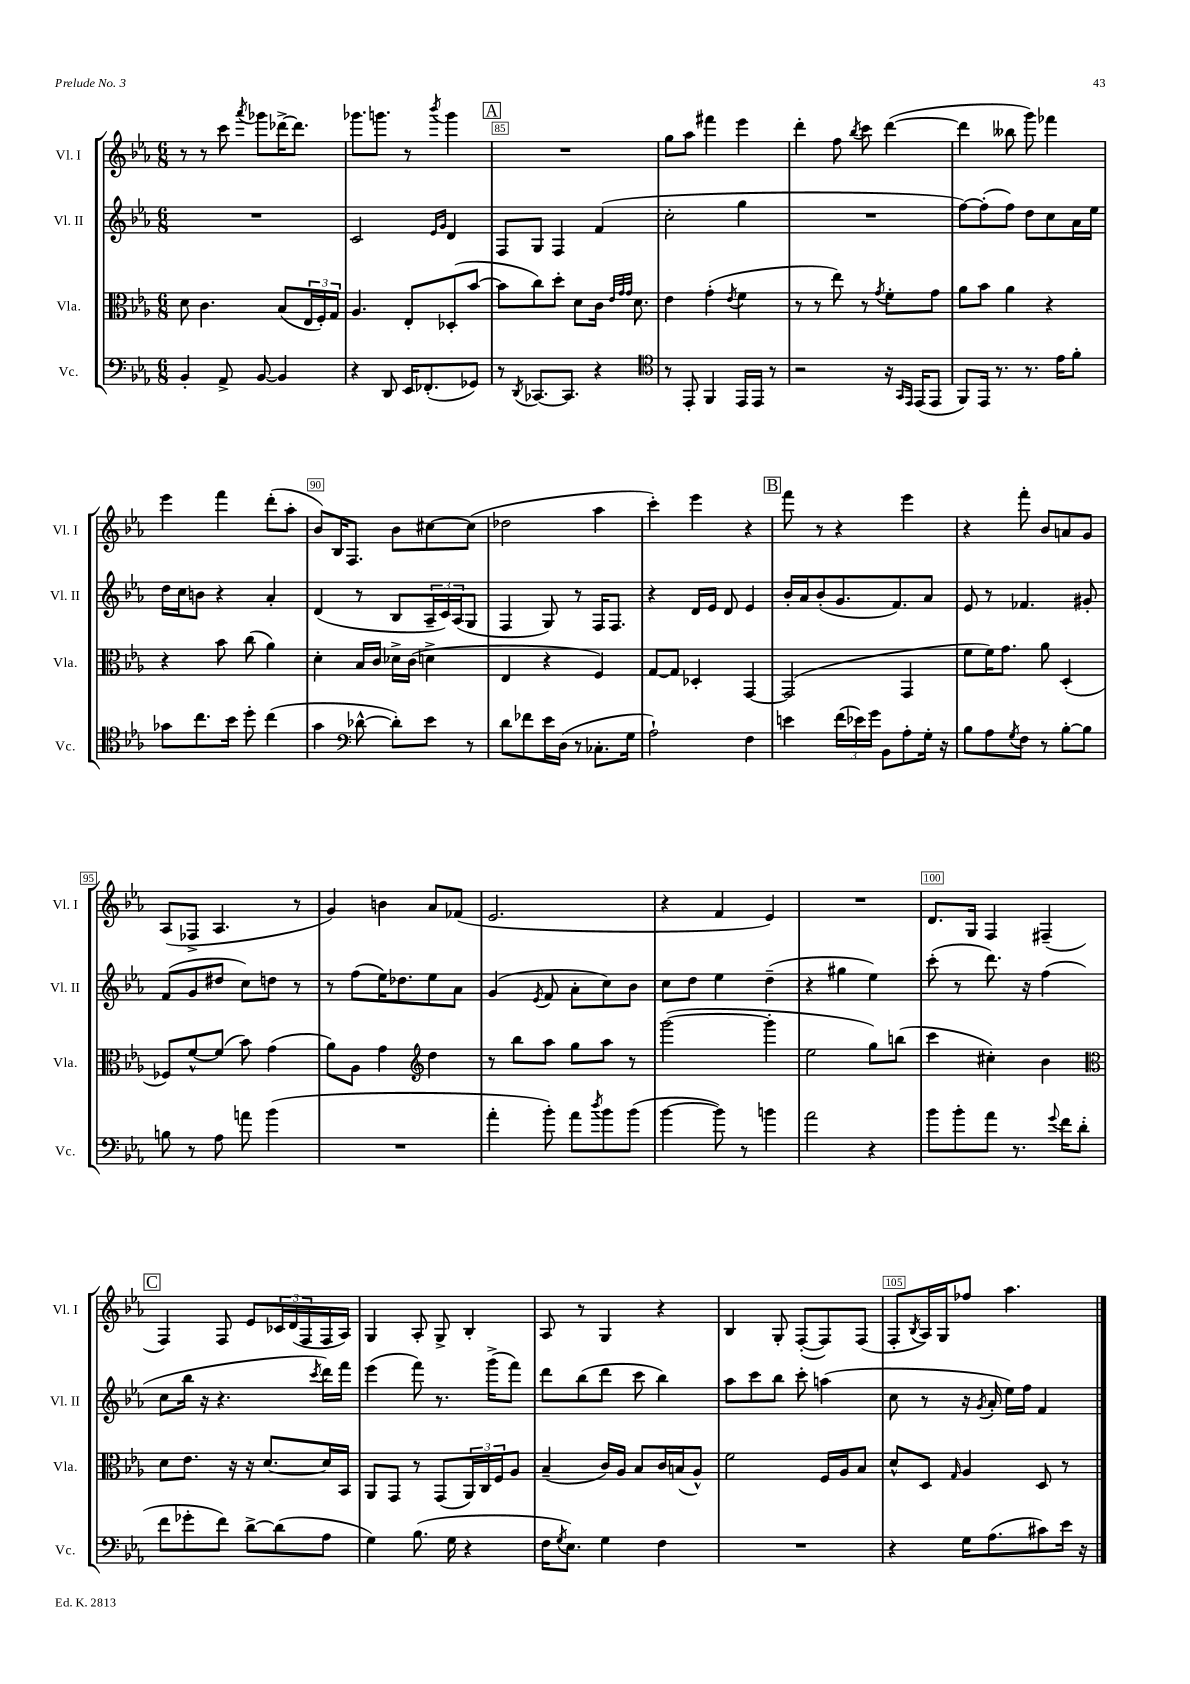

**kern	**kern	**kern	**kern
*staff4	*staff3	*staff2	*staff1
*clefF4	*clefC3	*clefG2	*clefG2
*k[b-e-a-]	*k[b-e-a-]	*k[b-e-a-]	*k[b-e-a-]
*M6/8	*M6/8	*M6/8	*M6/8
4BB-'/	8d\	2.r	8r
.	4.c\	.	8r
8AA-^/	.	.	8ccc\
.	.	.	8qaaa-/
[8BB-/	.	.	8ggg-\L
4BB-/]	(8B-/L	.	[16ddd-^\K
.	.	.	8.ddd-\]J
.	24E-/L	.	.
.	24F'/)	.	.
.	24G/JJ	.	.
=	=	=	=
4r	4.A-/	2c/	8.ggg-\L
.	.	.	8.ggg\J
8DD/	.	.	.
16EE-/LK	8E-'/L	.	8r
(8.FF-'/	.	.	.
.	.	16qqe-/LL	.
.	.	16qqg/JJ	8qbbb-/
.	(8D-'/	4d/	4ggg\
8GG-/J)	[8b-/J	.	.
=	=	=	=
8r	8b-\]L	8F/L	2.r
8qDD/	.	.	.
[8.CC-/L	8cc\)	8G/J	.
.	8dd'\J	4F/	.
8.CC-/]J	.	.	.
.	8d\L	.	.
4r	16c\Jk	(4f/	.
.	32qqe-/LLL	.	.
.	32qqg/	.	.
.	32qqg/JJJ	.	.
.	8.d\	.	.
=	=	=	=
*clefC4	*	*	*
8r	4e-\	2cc'\	8gg\L
8EE-'/	.	.	8aa-\J
4FF/	(4g'\	.	4fff#\
.	8qe-/	.	.
16EE-/LL	4f\	4gg\	4eee-\
16EE-/JJ	.	.	.
8r	.	.	.
=	=	=	=
2r	8r	2.r	4ddd'\
.	8r	.	.
.	8ee-\)	.	8ff\
.	.	.	8qbb-/
.	8r	.	8ccc\
.	8qg/	.	.
16r	8f'\L	.	([4ddd\
16qqGG/LL	.	.	.
16qqEE-/JJ	.	.	.
(16EE-/LK	.	.	.
8EE-/J	8g\J	.	.
=	=	=	=
8FF/L)	8a-\L	[8ff\L)	4ddd\]
16EE-/Jk	8b-\J	(8ff'\]	.
8.r	.	.	.
.	4a-\	8ff\J)	8bb--\
8.r	.	8dd\L	8ggg\)
.	4r	8cc\	4fff-\
16e-\LK	.	.	.
8f'\J	.	16a-\L	.
.	.	16ee-\JJ	.
=	=	=	=
8g-\L	4r	16dd\LL	4eee-\
.	.	16cc\J	.
8.cc\	.	8b\J	.
.	8b-\	4r	4fff\
16b-\Jk	.	.	.
8dd'\	(8cc\	.	.
(4cc\	4a-\)	4a-'/	(8ddd'\L
.	.	.	8aa-'\J
=	=	=	=
4g\	4d'\	(4d/	8b-/L)
.	.	.	16B-/K
.	.	.	8.F/J
*clefF4	*	*	*
[8d-^^\	16B-/LL	8r	.
.	16c/JJ	.	.
8d-'\]L)	16d-^\LL	8B-/L	8b-\L
.	(16c\JJ	.	.
8e-\J	4d^\	24A-~/L	[8cc#\
.	.	24c/)	.
.	.	(24A-/J	.
8r	.	8G/J	(8cc#\]J
=	=	=	=
8d\L	4E-/	4F/	2dd-\
8f-\	.	.	.
16e-\L	4r	8G/)	.
(16D\JJ	.	.	.
8r	.	8r	.
8.C-'\L	4F/)	16F/LK	4aa-\
.	.	8.F/J	.
16G\Jk	.	.	.
=	=	=	=
2A-`\)	[8G/L	4r	4ccc'\)
.	8G/]J	.	.
.	4D-'/	16d/LL	4eee-\
.	.	16e-/JJ	.
.	.	8d/	.
4F\	[4GG/	4e-/	4r
=	=	=	=
4e\	(2GG/]	16b-'/LL	8fff\
.	.	16a-/J	.
.	.	(8b-'/	8r
(24f\LL	.	8.g/	4r
24e-\)	.	.	.
24g\JJ	.	.	.
8BB-\L	.	.	.
.	.	8.f/)	.
8A-'\	4GG/	.	4eee-\
16G'\Jk	.	8a-/J	.
16r	.	.	.
=	=	=	=
8B-\L	8f\L	8e-/	4r
8A-\	16f\K)	8r	.
.	8.g\J	.	.
8qG/	.	.	.
8F\J	.	4.f-/	8fff'\
8r	8a-\	.	8b-/L
[8B-'\L	(4D'/	.	8a/
8B-\]J	.	8g#'/	8g/J
=	=	=	=
8B\	8F-/L)	(8f/L	(8A-/L
8r	[8f^^/	8g/	8F-^/J
8A-\	(8f/]J	8dd#/J	4.A-/
8a\	8b-\)	8cc\L)	.
(4b-\	(4g\	8dd\J	.
.	.	8r	8r
=	=	=	=
2.r	8a-\L)	8r	4g/)
.	8A-\J	(8ff\L	.
.	4g\	16ee-\K)	4b\
.	.	8.dd-\	.
*	*clefG2	*	*
.	4dd\	8ee-\	8a-/L
.	.	8a-\J	(8f-/J
=	=	=	=
4a-'\	8r	(4g/	2.e-/
.	8bb-\L	.	.
.	.	8qe-/	.
8b-'\)	8aa-\J	8f/	.
8a-\L	8gg\L	8a-'\L	.
8qdd/	.	.	.
8b-\	8aa-\J	8cc\)	.
(8b-\J	8r	8b-\J	.
=	=	=	=
[4b-\	([2ggg\	8cc\L	4r
.	.	8dd\J	.
8b-\])	.	4ee-\	4f/
8r	.	.	.
4b\	4ggg'\]	(4dd~\	4e-/)
=	=	=	=
2a-\	2ee-\	4r	2.r
.	.	4gg#\	.
4r	8gg\L)	4ee-\)	.
.	(8bb\J	.	.
=	=	=	=
8b-\L	4ccc\	(8ccc'\	8.d/L
8b-'\	.	8r	.
.	.	.	16G/Jk
8a-\J	4cc#'\)	8.ddd\)	4F/
8.r	.	.	.
.	.	16r	.
.	4b-\	(4ff\	(4F#~/
8qqg/	.	.	.
16f\LK	.	.	.
(8d'\J	.	.	.
=	=	=	=
*	*clefC3	*	*
8f\L	8d\L	8cc\L	4F/)
8g-'\	8.e-\J	16bb-\Jk	.
.	.	16r	.
8f\J)	.	4.r	8F/
.	16r	.	.
[8d^\L	16r	.	8e-/L
.	[8.d/L	.	.
(8d\]	.	.	24c-/L
.	.	.	(24d/
.	.	.	24F/
.	.	8qccc/	.
8A-\J	16d/]L	16ddd\LL)	16F/
.	16BB-/JJ	16fff\JJ	16A-/JJ)
=	=	=	=
4G\)	8AA-/L	(4eee-\	4G/
.	8GG/J	.	.
(8.B-\	8r	8fff\)	8A-'/
.	(8GG/L	8.r	8G^/
16G\	.	.	.
4r	24AA-/L)	.	4B-'/
.	24C/	.	.
.	.	(16ggg^\LK	.
.	24F/J	.	.
.	8A-/J	8fff\J)	.
=	=	=	=
16F\LK	(4B-~/	8ddd\L	8A-/
8qG/	.	.	.
8.E-\J)	.	.	.
.	.	(8bb-\	8r
4G\	16c/LL)	8ddd\J	4G/
.	16A-/JJ	.	.
.	8B-/L	8ccc\	.
4F\	16c/L	4bb-\)	4r
.	(16B/J	.	.
.	8A-^^/J)	.	.
=	=	=	=
2.r	2f\	8aa-\L	4B-/
.	.	8ccc\	.
.	.	8bb-\J	8G'/
.	.	8ccc'\	([8F'/L
.	16F/LL	(4aa\	8F/])
.	16A-/J	.	.
.	8B-/J	.	(8F/J
=	=	=	=
4r	8d^^/L	8cc\	8F'/L
.	.	.	8qB-/
.	8D/J	8r	16A-/L)
.	.	.	16G/J
.	16qqG/	.	.
16G\LK	4A-/	16r	8ff-/J
.	.	8qg/	.
(8.A-\	.	16a-'/	.
.	.	16ee-\LL)	4.aa-\
.	.	16ff\JJ	.
8c#\)	8D/	4f/	.
16e-\Jk	8r	.	.
16r	.	.	.
==	==	==	==
*-	*-	*-	*-
